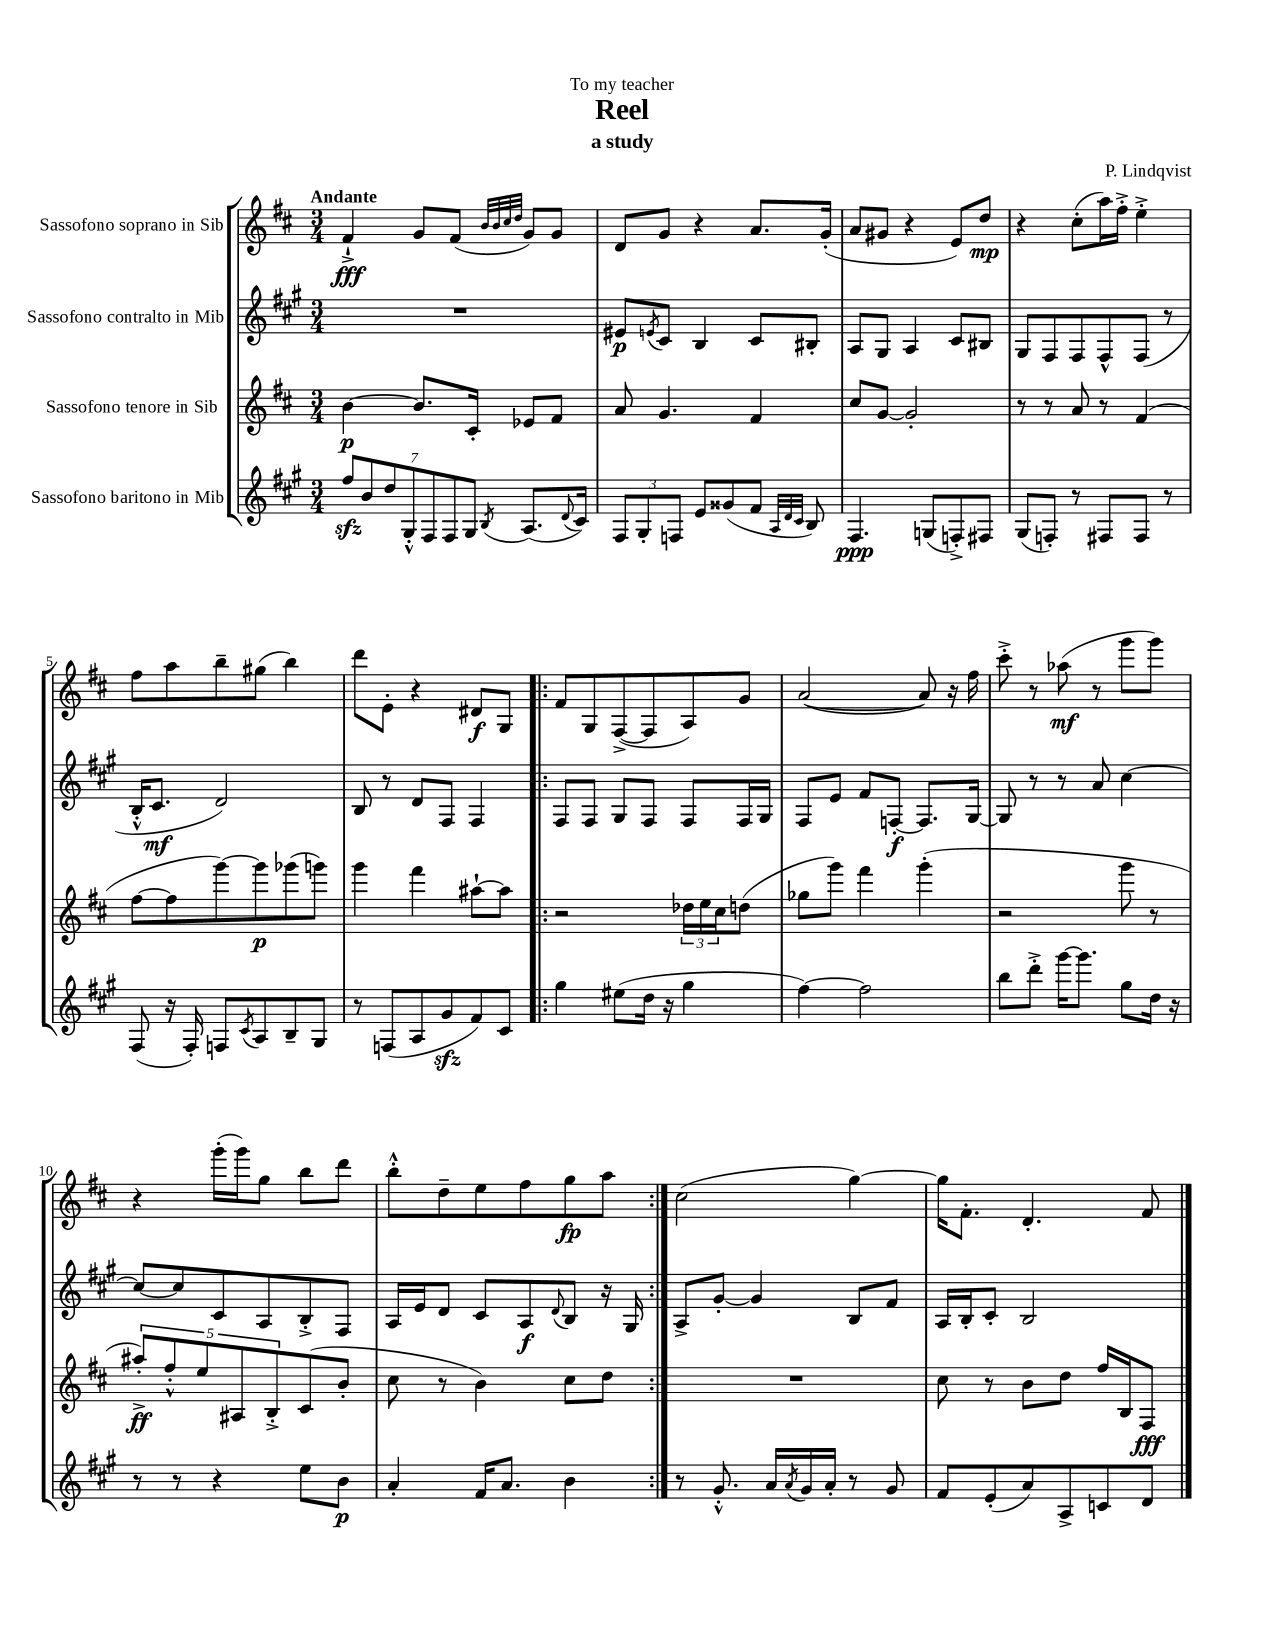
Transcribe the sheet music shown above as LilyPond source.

\header { title = "Reel" composer = "P. Lindqvist" subtitle = "a study" dedication = "To my teacher" }
<<
\new StaffGroup <<
\new Staff = "s0" \with { instrumentName = "Sassofono soprano in Sib" } {
    \clef treble \key d \major \numericTimeSignature \time 3/4 \tempo "Andante"
    fis'4-!->\fff g'8 fis'8( \grace { b'32 b'32 cis''32 d''32 } g'8) g'8 |
    d'8 g'8 r4 a'8. g'16-.( |
    a'8 gis'8 r4 e'8) d''8\mp |
    r4 cis''8-.( a''16) fis''16-.-> e''4-.-> |
    fis''8 a''8 b''8-- gis''8( b''4) |
    d'''8 e'8-. r4 dis'8\f g8 |
    \repeat volta 2 { fis'8 g8 fis8~->( fis8 a8) g'8 |
    a'2~( a'8) r16 fis''16 |
    cis'''8-.-> r8 aes''8\mf( r8 g'''8 g'''8) |
    r4 g'''16-.( g'''16) g''8 b''8 d'''8 |
    b''8-.-^ d''8-- e''8 fis''8 g''8\fp a''8 | }
    cis''2( g''4~) |
    g''16 fis'8.-. d'4.-. fis'8 \bar "|." |
}
\new Staff = "s1" \with { instrumentName = "Sassofono contralto in Mib" } {
    \clef treble \key a \major \numericTimeSignature \time 3/4
    R2. |
    eis'8\p \acciaccatura { e'8 } cis'8 b4 cis'8 bis8-. |
    a8 gis8 a4 cis'8 bis8 |
    gis8 fis8 fis8 fis8-^ fis8( r8 |
    b16-.-^ cis'8.\mf d'2) |
    b8 r8 d'8 fis8 fis4 |
    \repeat volta 2 { fis8 fis8 gis8 fis8 fis8 fis16 gis16 |
    fis8 e'8 fis'8 f8~-.\f f8. gis16~ |
    gis8 r8 r8 a'8 cis''4~ |
    cis''8~ cis''8 cis'8 a8 b8-.-> fis8 |
    a16 e'16 d'8 cis'8 a8\f \appoggiatura { d'8 } b8 r16 gis16 | }
    a8-> gis'8~-. gis'4 b8 fis'8 |
    a16 b16-. cis'8-. b2 \bar "|." |
}
\new Staff = "s2" \with { instrumentName = "Sassofono tenore in Sib" } {
    \clef treble \key d \major \numericTimeSignature \time 3/4
    b'4~\p b'8. cis'16-. ees'8 fis'8 |
    a'8 g'4. fis'4 |
    cis''8 g'8~ g'2-. |
    r8 r8 a'8 r8 fis'4( |
    fis''8~ fis''8 g'''8~) g'''8\p ges'''8( g'''8) |
    g'''4 fis'''4 ais''8~-! ais''8 |
    \repeat volta 2 { r2 \tuplet 3/2 { des''16 e''16 cis''16 } d''8( |
    ges''8 g'''8) fis'''4 g'''4-.( |
    r2 g'''8 r8 |
    \tuplet 5/4 { ais''8-.->\ff) fis''8-.-^ e''8 ais8 b8-.-> } cis'8( b'8-. |
    cis''8 r8 b'4) cis''8 d''8 | }
    R2. |
    cis''8 r8 b'8 d''8 fis''16 b16 fis8\fff \bar "|." |
}
\new Staff = "s3" \with { instrumentName = "Sassofono baritono in Mib" } {
    \clef treble \key a \major \numericTimeSignature \time 3/4
    \tuplet 7/4 { fis''8\sfz b'8 d''8 gis8-.-^ fis8 fis8 gis8 } \acciaccatura { b8 } a8.( \appoggiatura { d'8 } cis'16) |
    \tuplet 3/2 { fis8 gis8-. f8 } e'8 gisis'8( fis'8 \grace { a32 d'32 cis'32 } b8) |
    fis4.\ppp g8( f8-.->) fis8 |
    gis8( f8-.) r8 fis8 fis8 r8 |
    fis8( r16 fis16-.) f8 \acciaccatura { cis'8 } a8 b8-- gis8 |
    r8 f8( a8 gis'8\sfz fis'8) cis'8 |
    \repeat volta 2 { gis''4 eis''8( d''16 r16 gis''4 |
    fis''4~) fis''2 |
    b''8 d'''8-.-> gis'''16~ gis'''8. gis''8 d''16 r16 |
    r8 r8 r4 e''8 b'8\p |
    a'4-. fis'16 a'8. b'4 | }
    r8 gis'8.-.-^ a'16 \acciaccatura { a'8 } gis'16 a'16-. r8 gis'8 |
    fis'8 e'8-.( a'8) a8-> c'8 d'8 \bar "|." |
}
>>
>>
